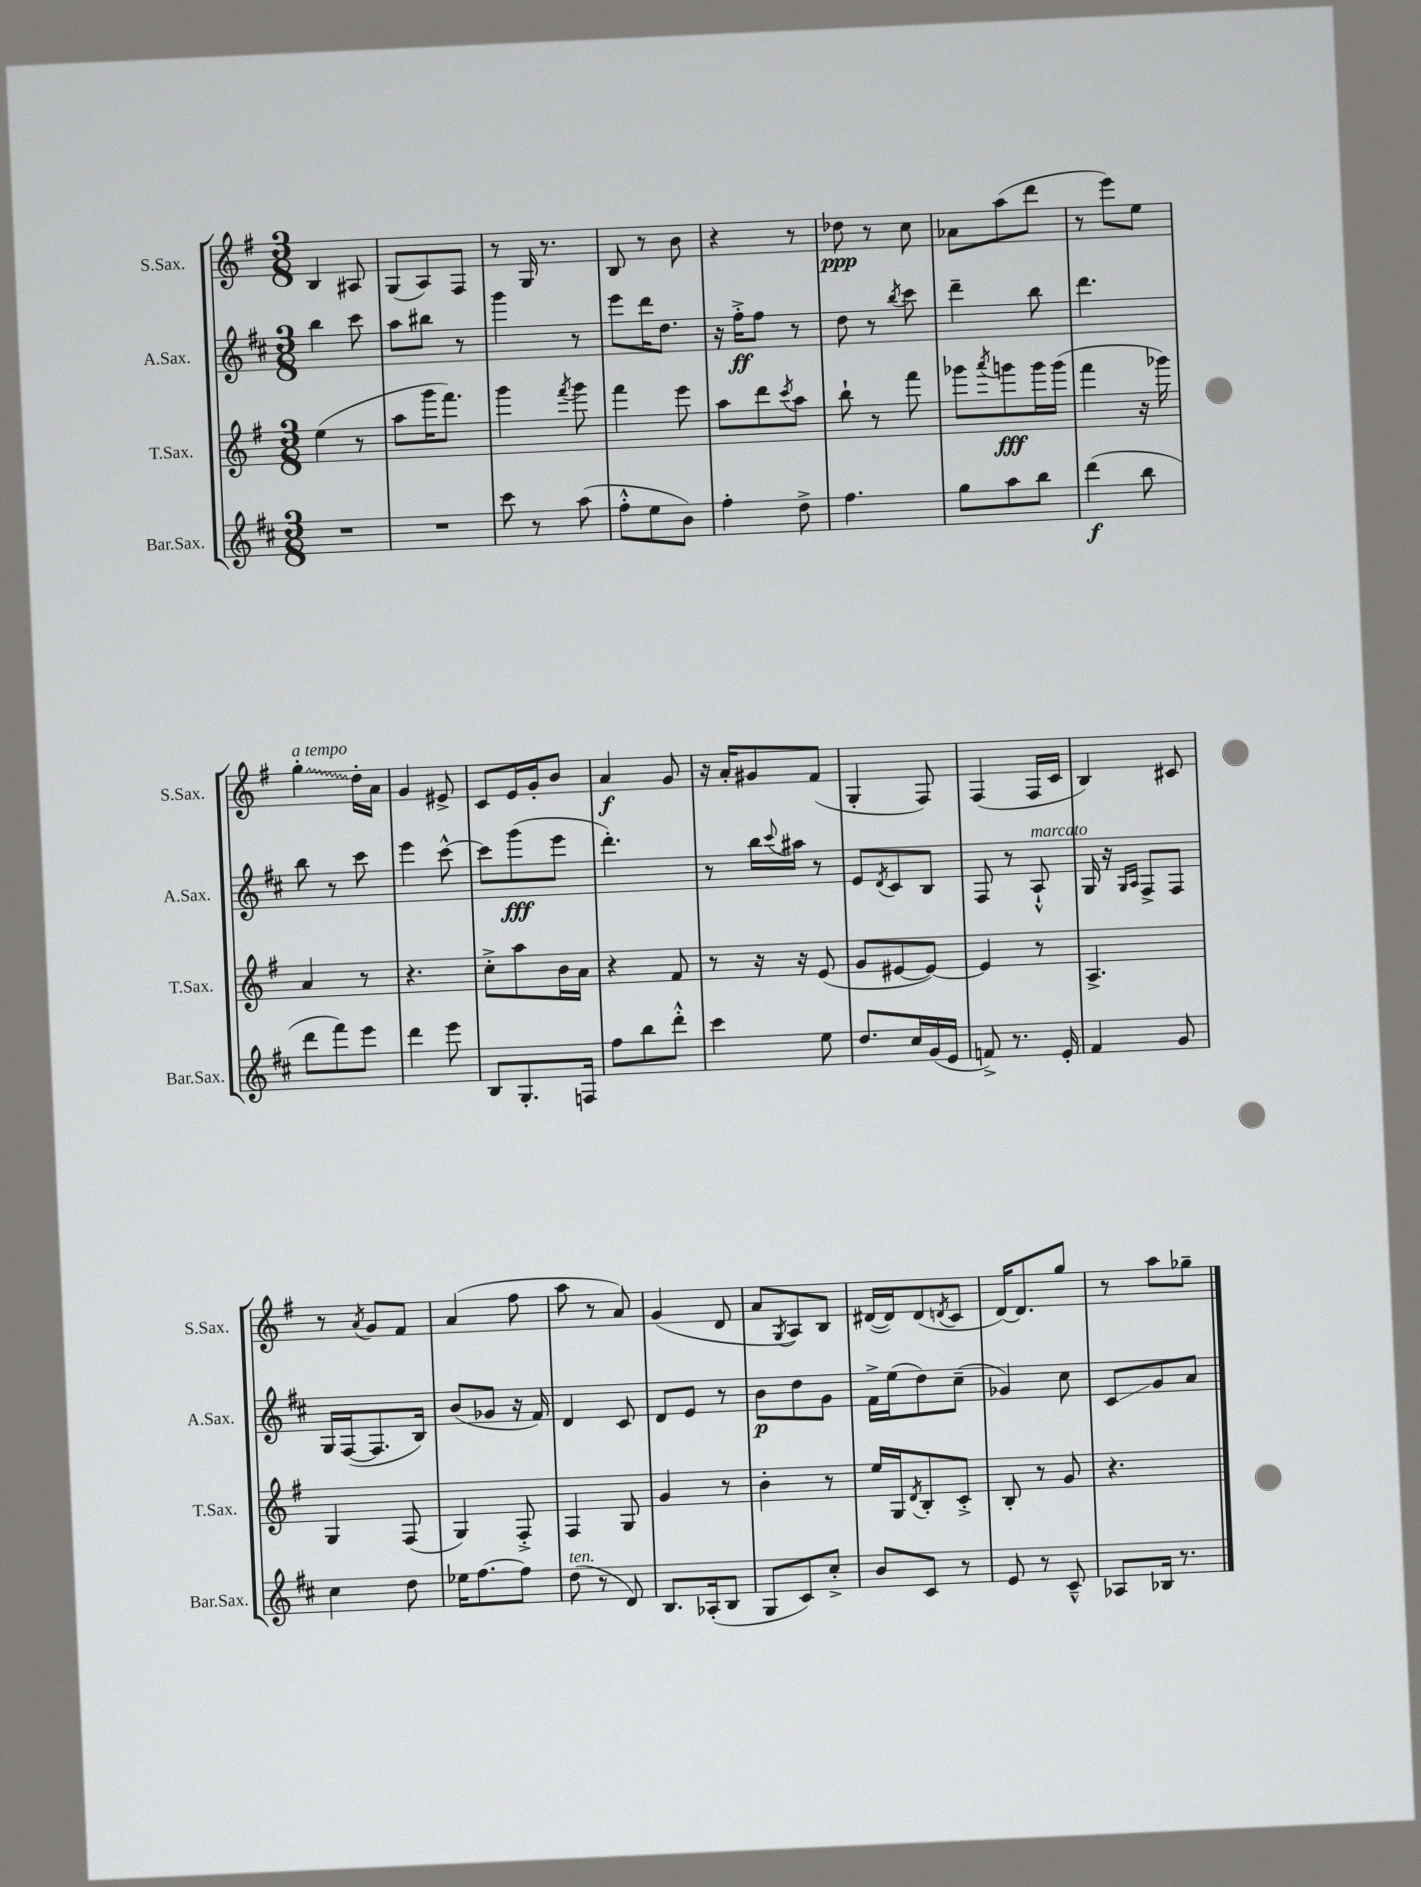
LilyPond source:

<<
\new StaffGroup <<
\new Staff = "s0" \with { instrumentName = "S.Sax." shortInstrumentName = "S.Sax." } {
    \clef treble \key g \major \numericTimeSignature \time 3/8
    b4 ais8 |
    g8( a8) fis8 |
    r8 g16 r8. |
    b8 r8 b'8 |
    r4 r8 |
    des''8\ppp r8 c''8 |
    aes'8 a''8( d'''8 |
    r8 e'''8) e''8 |
    \once \override Glissando.style = #'zigzag g''4-.\glissando^\markup { \italic "a tempo" } d''16-. a'16 |
    g'4 eis'8-> |
    c'8 e'16 g'16-. b'8 |
    a'4\f g'8 |
    r16 a'16-. gis'8 fis'8( |
    g4-. fis8) |
    fis4( fis16 c'16 |
    b4) cis'8 |
    r8 \acciaccatura { a'8 } g'8 fis'8 |
    a'4( fis''8 |
    a''8 r8 a'8) |
    g'4( d'8 |
    a'8 \acciaccatura { g8 } a8) b8 |
    dis'16~( dis'16) dis'8( \acciaccatura { d'8 } c'8 |
    d'16~) d'8. g''8 |
    r8 a''8 ges''8-- \bar "|." |
}
\new Staff = "s1" \with { instrumentName = "A.Sax." shortInstrumentName = "A.Sax." } {
    \clef treble \key d \major \numericTimeSignature \time 3/8
    b''4 cis'''8 |
    a''8 bis''8 r8 |
    g'''4 r8 |
    e'''8 d'''16 d''8. |
    r16 fis''16-.->\ff fis''8 r8 |
    d''8 r8 \acciaccatura { b''8 } cis'''8 |
    d'''4-- b''8 |
    d'''4. |
    b''8 r8 cis'''8 |
    e'''4 cis'''8~-^ |
    cis'''8 g'''8\fff( e'''8 |
    d'''4.-.) |
    r8 b''16 \appoggiatura { cis'''8 } ais''16 r8 |
    e'8 \acciaccatura { d'8 } cis'8 b8 |
    fis8 r8 a8-!-^^\markup { \italic "marcato" } |
    g16 r16 \grace { g16 a16 } fis8-> fis8 |
    g16 fis16~( fis8. b16) |
    b'8( ges'8 r16 fis'16) |
    d'4 cis'8 |
    d'8 e'8 r8 |
    b'8\p d''8 g'8 |
    fis'16-> e''16( d''8) cis''8--( |
    ges'4) cis''8 |
    cis'8\glissando g'8 a'8 \bar "|." |
}
\new Staff = "s2" \with { instrumentName = "T.Sax." shortInstrumentName = "T.Sax." } {
    \clef treble \key g \major \numericTimeSignature \time 3/8
    e''4( r8 |
    a''8 g'''16 fis'''8.) |
    g'''4 \acciaccatura { fis'''8 } g'''8 |
    fis'''4 e'''8 |
    a''8 d'''8 \acciaccatura { c'''8 } a''8 |
    b''8-! r8 fis'''8 |
    ges'''8 \acciaccatura { a'''8 } g'''8\fff g'''16 g'''16( |
    fis'''4 r16 ges'''16) |
    a'4 r8 |
    r4. |
    c''8-.-> a''8 b'16 a'16 |
    r4 fis'8 |
    r8 r16 r16 e'8( |
    g'8 eis'8~ eis'8~) |
    eis'4 r8 |
    a4.-> |
    g4 fis8( |
    g4) fis8-.-> |
    fis4 g8 |
    g'4 r8 |
    b'4-. r8 |
    e''16 g16 \acciaccatura { d'8 } b8-. c'8-.-> |
    b8-. r8 g'8 |
    r4. \bar "|." |
}
\new Staff = "s3" \with { instrumentName = "Bar.Sax." shortInstrumentName = "Bar.Sax." } {
    \clef treble \key d \major \numericTimeSignature \time 3/8
    R4. |
    R4. |
    cis'''8 r8 a''8( |
    fis''8-.-^ e''8 b'8) |
    fis''4-. d''8-> |
    fis''4. |
    g''8 a''8 b''8 |
    d'''4\f( b''8 |
    d'''8 fis'''8) e'''8 |
    d'''4 e'''8 |
    b8 g8.-. f16 |
    fis''8 b''8 d'''8-.-^ |
    cis'''4 e''8 |
    d''8. cis''16 g'16( e'16 |
    f'8->) r8. e'16-. |
    fis'4 g'8 |
    cis''4 d''8 |
    ees''16 fis''8.~ fis''8 |
    d''8^\markup { \italic "ten." }( r8 d'8) |
    b8. aes16-.( b8 |
    g8 cis'8) cis''8-.-> |
    b'8 cis'8 r8 |
    e'8 r8 cis'8---^ |
    aes8 bes16 r8. \bar "|." |
}
>>
>>
\layout { \context { \Score \remove "Bar_number_engraver" } }
